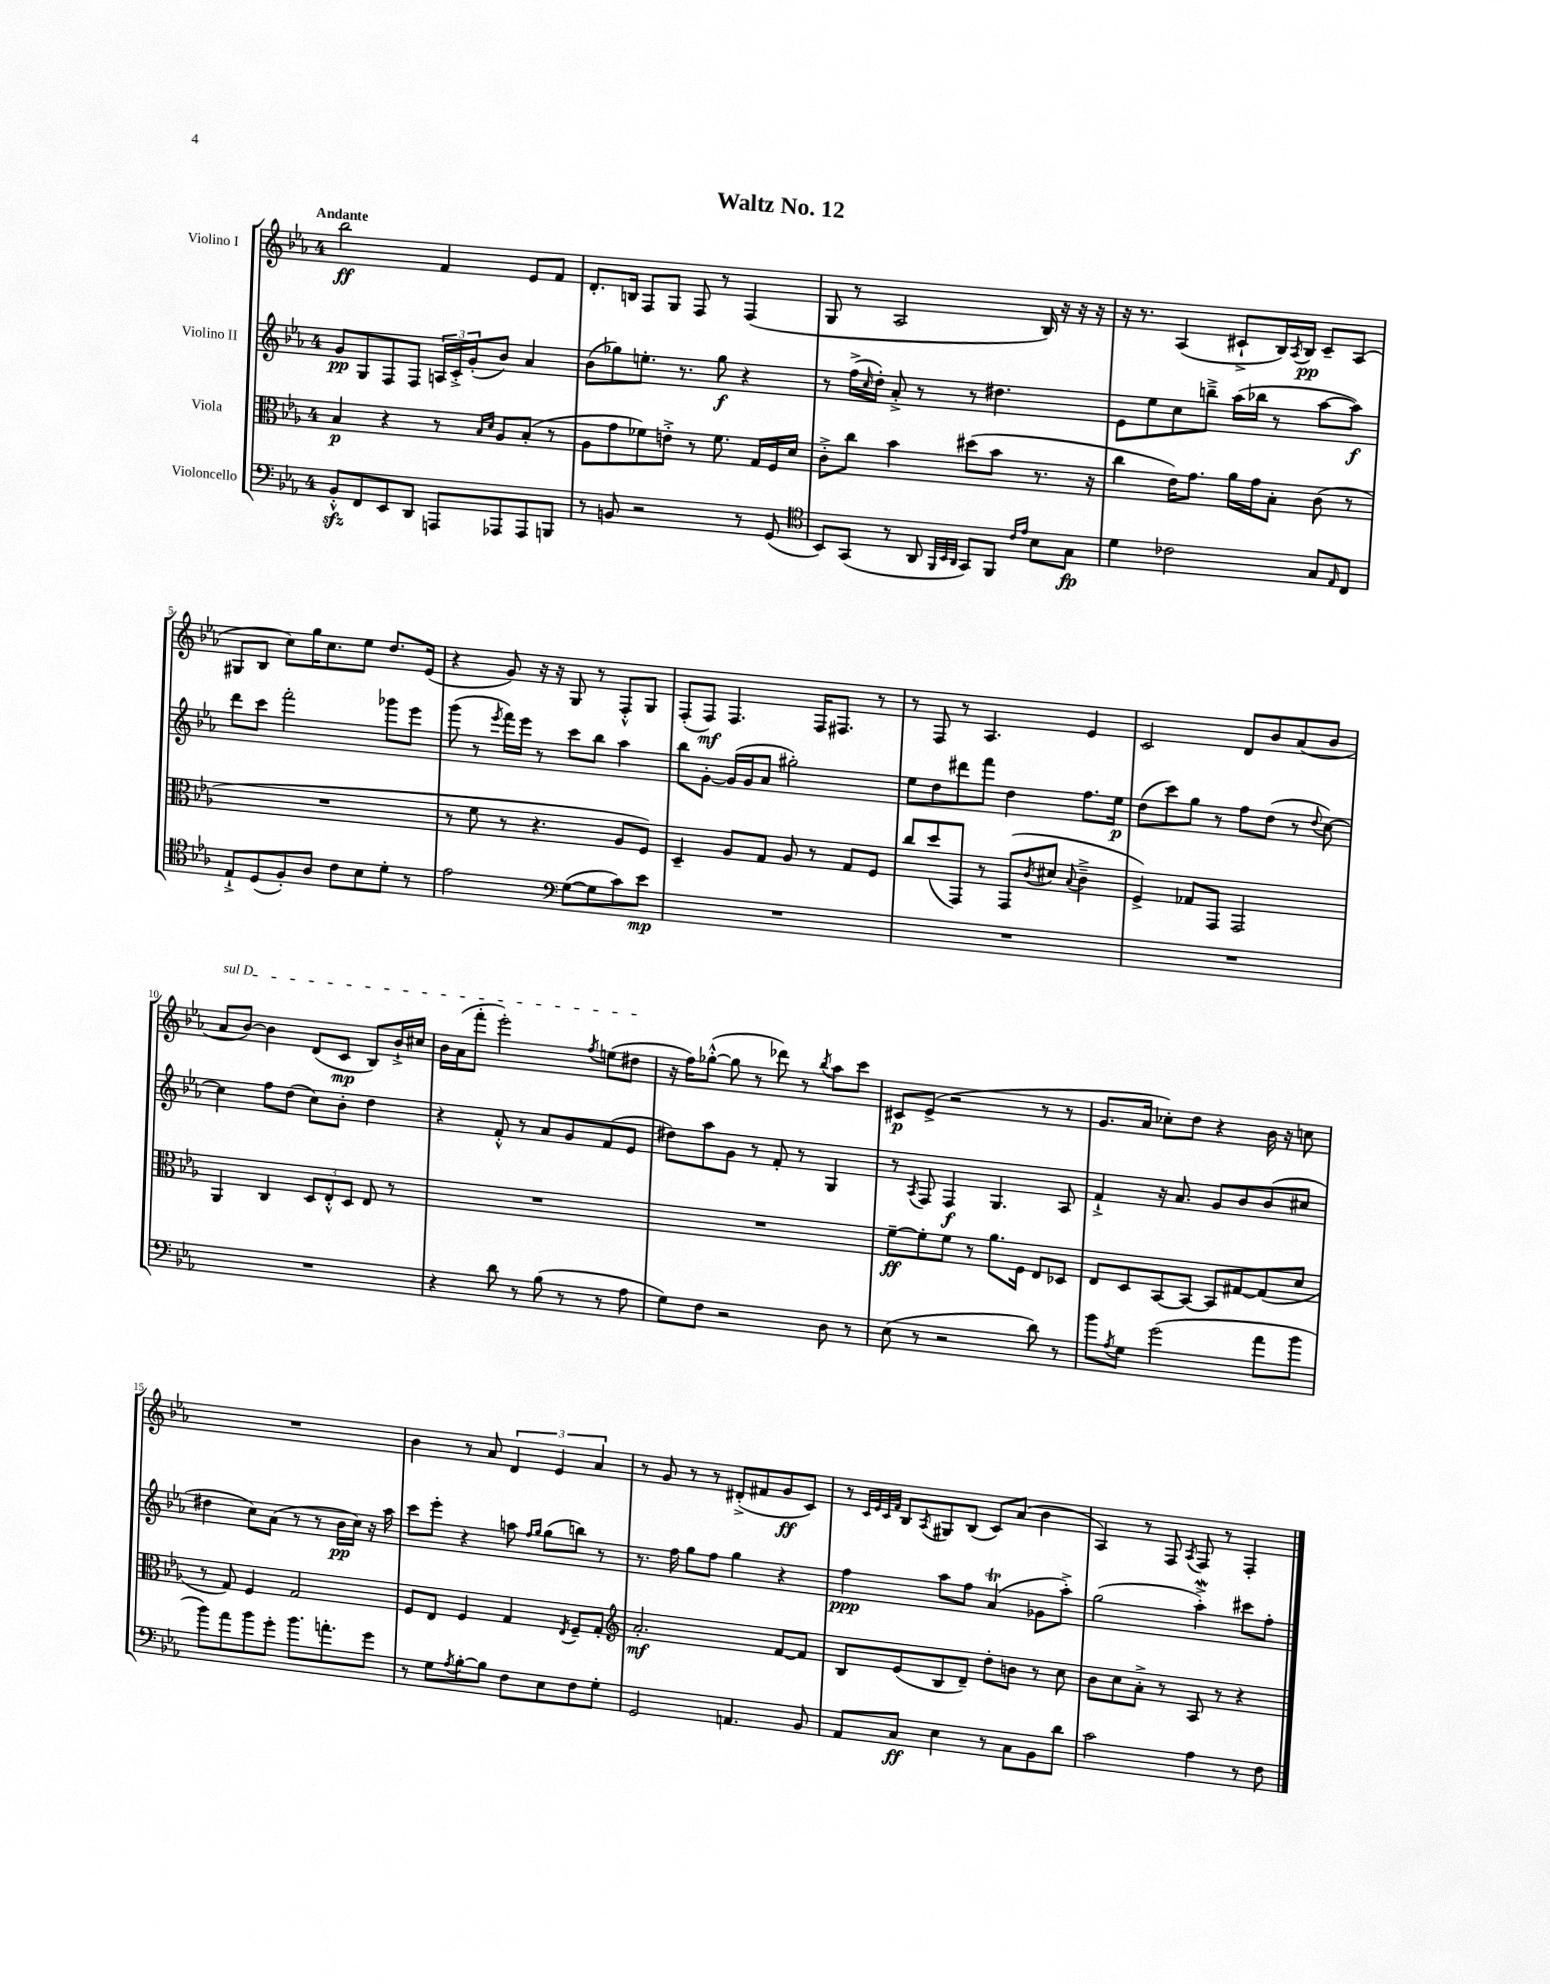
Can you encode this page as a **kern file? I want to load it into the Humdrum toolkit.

**kern	**kern	**kern	**kern
*staff4	*staff3	*staff2	*staff1
*clefF4	*clefC3	*clefG2	*clefG2
*k[b-e-a-]	*k[b-e-a-]	*k[b-e-a-]	*k[b-e-a-]
*M4/4	*M4/4	*M4/4	*M4/4
8BB-'^^	4B-	8g	2bb-
8FF	.	8G	.
8EE-	4r	8F	.
8DD	.	8F	.
8AAA	8r	24A	4f
.	.	24c'^	.
.	.	(24g'	.
.	16qqB-	.	.
.	16qqd	.	.
8AAA-	8A-	8b-)	.
8AAA-	(8B-'	4a-	8e-
8BBB	8r	.	8f
=	=	=	=
8r	8A-	(8b-	8.d'
8BB	8g	8gg-)	.
.	.	.	16B
2r	8f-)	8.ee'	8F
.	8e'^	.	8G
.	.	8.r	.
.	8r	.	8F
.	8.f-	8gg-	8r
8r	.	4r	(4F
.	16G	.	.
(8GG	16F	.	.
.	16d	.	.
=	=	=	=
*clefC4	*	*	*
8BB-)	8c'^	8r	8G
(8GG	8cc	(16ff^	8r
.	.	16qqcc	.
.	.	16dd')	.
8r	4b-	8a-'^	2A-
8AA-	.	8r	.
32qqFF	.	.	.
32qqBB-	.	.	.
32qqAA-	.	.	.
8GG)	(8dd#	8r	.
8FF	8b-	4.dd#	.
16qqc	.	.	.
16qqe-	.	.	.
8B-	8.r	.	16B-)
.	.	.	16r
8G	.	.	16r
.	16r	.	16r
=	=	=	=
4d	4cc	8e-	16r
.	.	.	8.r
.	.	8ee-	.
2c-	16e-)	8cc	(4A-
.	8.g	.	.
.	.	8bb~^	.
.	16a-	(16aa-	8c#`^
.	16g	16bb-	.
.	8B-'	8r	16B-)
.	.	.	8qA-
.	.	.	16B-
8G	(8c	[8aa-	8c#~
16qqE-	.	.	.
8C	8r	8aa-])	(8A-
=	=	=	=
8E-`^	1r	8ddd	8G#
(8D	.	8ccc	8B-
8F')	.	2fff'	8cc)
8A-	.	.	16gg
.	.	.	8.cc
8c	.	.	.
8B-	.	.	8ee-
8d'	.	8ggg-	8.dd
8r	.	8eee-	.
.	.	.	(16e-
=	=	=	=
2e-	8r	(8ggg	4r
.	8f	8r	.
.	.	8qeee-	.
.	8r	16fff)	8g)
.	.	16eee-	.
.	4.r	8r	16r
.	.	.	16r
*clefF4	*	*	*
([8G	.	8ccc	8G
8G]	.	8bb-	8r
8c)	8A-	4aa-	8F'^^
8e-	8F)	.	8G
=	=	=	=
1r	4D~	8bb-	(8F'
.	.	[8g'	8F)
.	8A-	(16g]	4.F
.	.	16g	.
.	8G	8a-	.
.	8A-	2gg#')	.
.	8r	.	16F
.	.	.	8.F#
.	8G	.	.
.	8F	.	8r
=	=	=	=
1r	8cc	8ee-	8r
.	(8dd	8dd	8F
.	8GG)	8ddd#	8r
.	8r	8fff	4.A-
.	(8GG	4dd	.
.	8qc	.	.
.	8d#	.	.
.	8qqB-	.	.
.	4c~^	8.ff	4e-
.	.	16ee-	.
=	=	=	=
1r	4F^)	(8dd	2c
.	.	8ccc)	.
.	8G-	8gg	.
.	8GG	8r	.
.	2GG	8ff	8d
.	.	(8dd	8b-
.	.	8r	(8a-
.	.	8qqdd	.
.	.	[8cc)	8b-
=	=	=	=
1r	4AA-	4cc]	8a-
.	.	.	[8b-)
.	4C	8ff	4b-]
.	.	(8dd	.
.	12D	8cc)	(8d
.	12E-'^^	.	.
.	.	8b-'	8c
.	12D	.	.
.	8E-	4dd	8B-)
.	8r	.	16b-`^
.	.	.	16cc#
=	=	=	=
4r	1r	4r	16b-
.	.	.	(16a-
.	.	.	8fff'
8d	.	8f'^^	2eee-')
8r	.	8r	.
(8B-	.	8a-	.
8r	.	8g	.
.	.	.	8qff
8r	.	(8f	(8ee
8A-	.	8e-	8dd#
=	=	=	=
8G)	1r	8dd#)	16r
.	.	.	16ff)
8F	.	8aa-	([8gg-'^^
2r	.	8g	8gg-]
.	.	8r	8r
.	.	8f'	8ddd-)
.	.	8r	8r
.	.	.	8qbb-
8D	.	4G	8aa-
8r	.	.	8ccc
=	=	=	=
(8E-	[8f~	8r	8c#
.	.	8qA-	.
8r	8f']	8F	(8e-^
2r	8f	4F	2r
.	8r	.	.
.	8.a-	4.G	.
.	16F	.	.
8d)	8E-	.	8r
8r	8D-	8A-	8r
=	=	=	=
8b-	8E-	4f`^	8.g
8qA-	.	.	.
8G	8D	.	.
.	.	.	16a-
(2g	[8BB-	16r	8cc-')
.	.	8.a-	.
.	8BB-_	.	8dd
.	8BB-]	8g	4r
.	[8G#	8b-	.
8a-	(8G#]	(8b-	16b-
.	.	.	16r
8b-	8d	8cc#	8cc
=	=	=	=
8b-)	8r	4dd#	1r
8a-	8G)	.	.
8b-	4F	8cc)	.
8g'	.	(8a-	.
8.b-	2G	8r	.
.	.	8r	.
8.a'	.	.	.
.	.	16b-	.
.	.	16cc)	.
8g	.	16r	.
.	.	16aa-	.
=	=	=	=
8r	8F	8ccc	4b-
8G	8E-	8eee-'	.
8qA-	.	.	.
[8B-'	4F	4r	8r
8B-]	.	.	8a-
8F	4G	8aa	6d
.	.	16qqff	.
.	.	16qqgg	.
8E-	.	(8gg	.
.	.	.	6e-
.	8qE-	.	.
8F	8F~	8bb)	.
.	.	.	6a-
8G'	8G'	8r	.
=	=	=	=
*	*clefG2	*	*
2GG	2.a-'	8.r	8r
.	.	.	8g
.	.	16ff	.
.	.	8gg	8r
.	.	8ff	8r
4.AA	.	4gg	(8d#'^
.	.	.	8f#
.	[8f	4r	8g
8BB-	8f]	.	8c)
=	=	=	=
8AA-	8B-	4ff	8r
.	.	.	32qqc
.	.	.	32qqe-
.	.	.	32qqc
.	.	.	32qqf
8C	(8e-	.	8B-
.	.	.	8qA-
4E-	8B-	8aa-	8G#
.	8d~)	8ff	(8B-
8r	8dd'	(4a-	8c)
8C	8b	.	(8a-
8BB-	8r	8g-	4b-
8d	8cc	8aa-'^)	.
=	=	=	=
2c	8b-	(2gg	4A-)
.	8cc	.	.
.	8a-'^	.	8r
.	8r	.	8F
.	.	.	8qA-
4A-	8A-	4aa-'^)	8F
.	8r	.	8r
8r	4r	8ccc#	4F'
8F	.	8ff'	.
==	==	==	==
*-	*-	*-	*-
